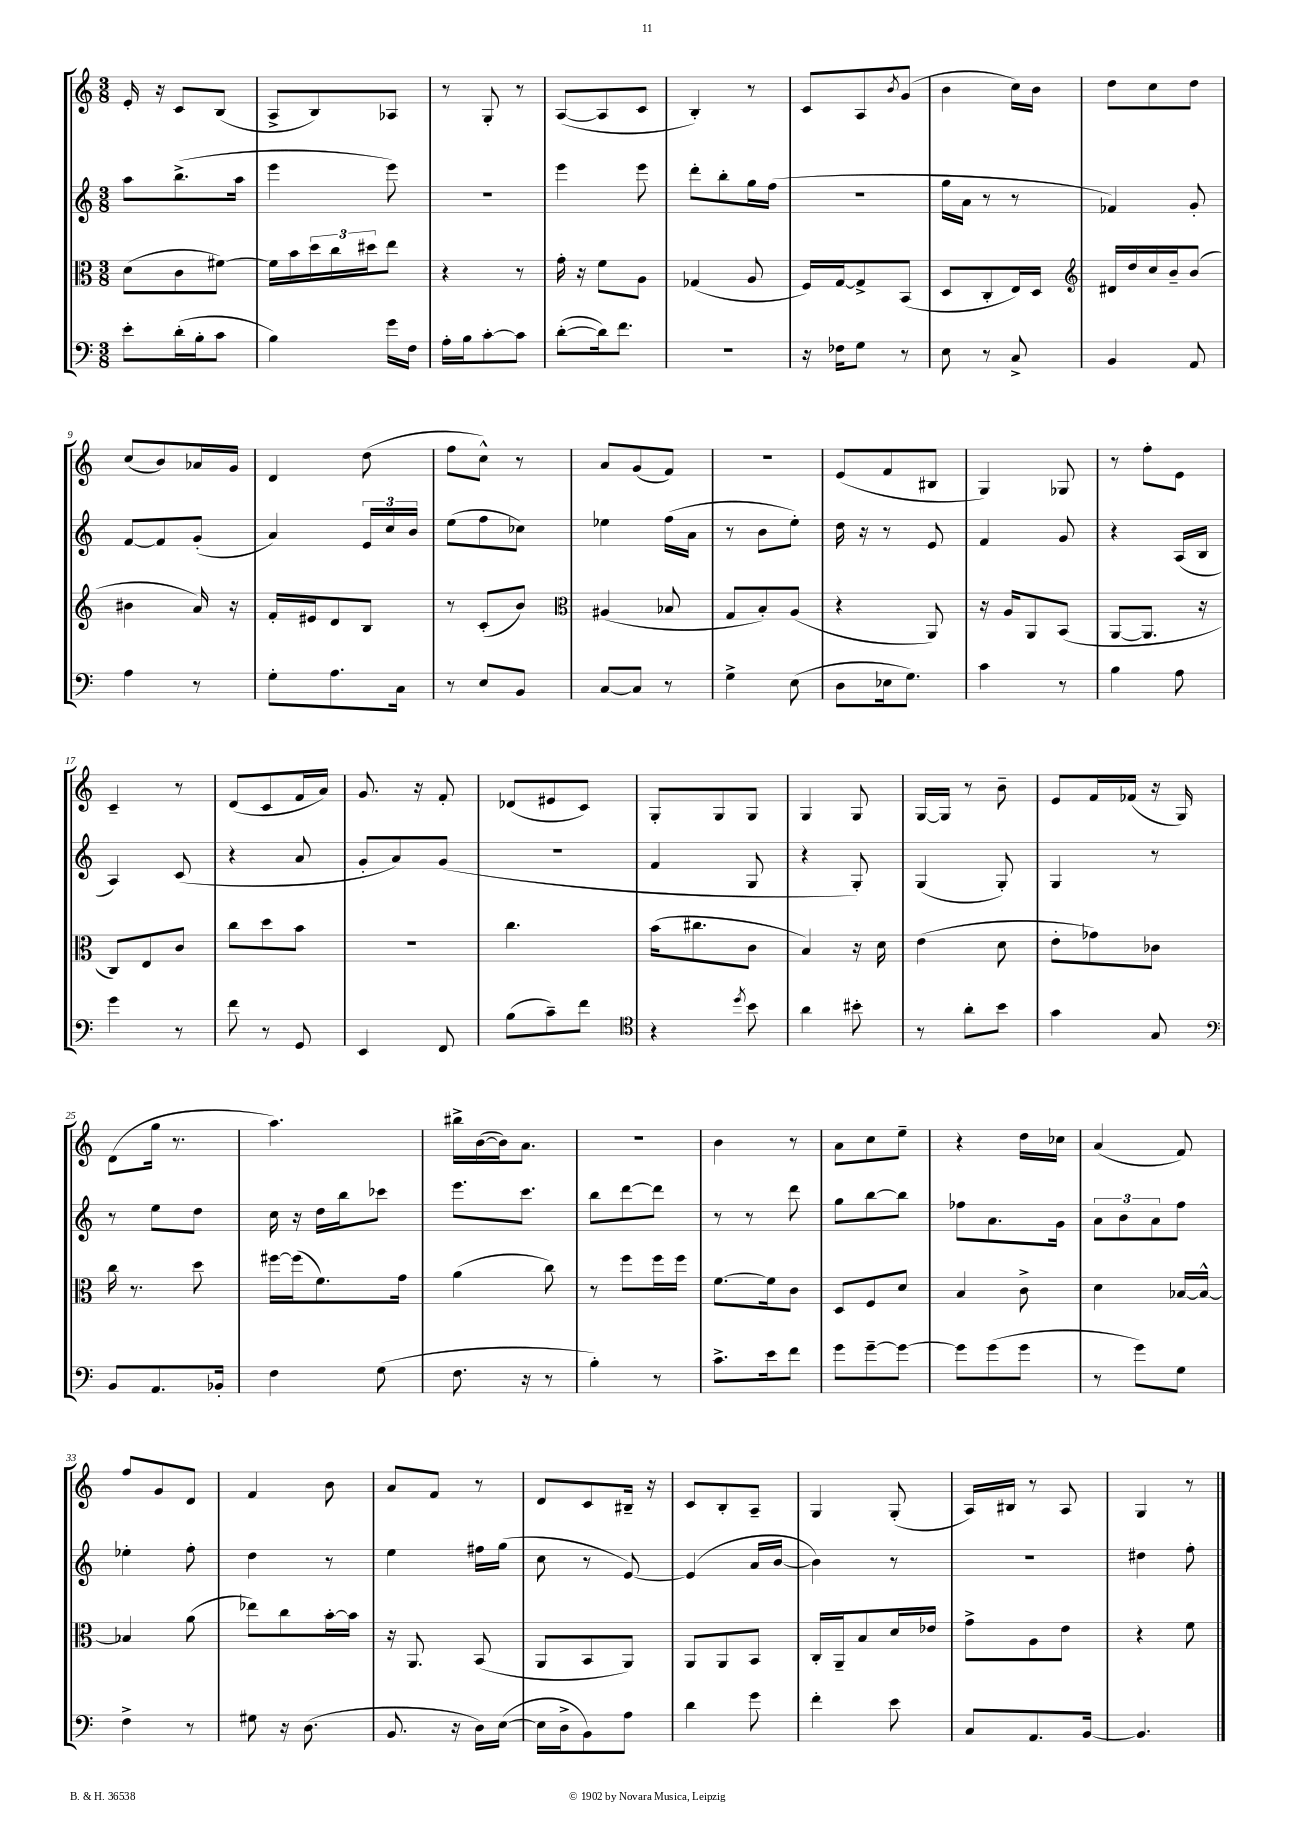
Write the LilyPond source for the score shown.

<<
\new StaffGroup <<
\new Staff = "s0" {
    \clef treble \key c \major \numericTimeSignature \time 3/8
    e'16-. r16 c'8 b8( |
    a8-> b8) aes8 |
    r8 g8-. r8 |
    a8~( a8 c'8 |
    b4-.) r8 |
    c'8 a8 \acciaccatura { b'8 } g'8( |
    b'4 c''16) b'16 |
    d''8 c''8 d''8 |
    c''8( b'8) aes'16 g'16 |
    d'4 d''8( |
    f''8 c''8-^) r8 |
    a'8 g'8( f'8) |
    R4. |
    e'8( f'8 bis8 |
    g4) ges8 |
    r8 f''8-. e'8 |
    c'4-- r8 |
    d'8( c'8 f'16 a'16) |
    g'8. r16 f'8-. |
    des'8( eis'8 c'8) |
    g8-. g8 g8 |
    g4 g8 |
    g16~ g16 r8 b'8-- |
    e'8 f'16 fes'16( r16 g16) |
    d'8( g''16 r8. |
    a''4.) |
    bis''16-> b'16~( b'16) a'8. |
    R4. |
    b'4 r8 |
    a'8 c''8 e''8-- |
    r4 d''16 ces''16 |
    a'4( f'8) |
    f''8 g'8 d'8 |
    f'4 b'8 |
    a'8 f'8 r8 |
    d'8 c'8 bis16-- r16 |
    c'8 b8-. a8-- |
    g4 g8-.( |
    a16) bis16 r8 a8 |
    g4 r8 \bar "|." |
}
\new Staff = "s1" {
    \clef treble \key c \major \numericTimeSignature \time 3/8
    a''8 b''8.->( a''16 |
    e'''4 e'''8) |
    R4. |
    e'''4 e'''8 |
    d'''8-. b''8-. g''16 f''16( |
    R4. |
    g''16 a'16 r8 r8 |
    fes'4) g'8-. |
    f'8~ f'8 g'8-.( |
    a'4) \tuplet 3/2 { e'16 c''16 b'16 } |
    e''8( f''8 ces''8) |
    ees''4 f''16( a'16 |
    r8 b'8 e''8-.) |
    d''16 r16 r8 e'8 |
    f'4 g'8 |
    r4 a16( b16 |
    a4) c'8( |
    r4 a'8 |
    g'8-. a'8) g'8( |
    R4. |
    f'4 g8 |
    r4 g8-.) |
    g4( g8-.) |
    g4 r8 |
    r8 e''8 d''8 |
    c''16 r16 d''16 b''16 ces'''8 |
    e'''8. c'''8. |
    b''8 d'''8~ d'''8 |
    r8 r8 d'''8 |
    g''8 b''8~ b''8 |
    fes''8 a'8. g'16 |
    \tuplet 3/2 { a'8 b'8 a'8 } f''8 |
    ees''4-. f''8-. |
    d''4 r8 |
    e''4 fis''16 g''16( |
    c''8 r8 e'8~) |
    e'4( a'16 b'16~ |
    b'4) r8 |
    R4. |
    dis''4 f''8-. \bar "|." |
}
\new Staff = "s2" {
    \clef alto \key c \major \numericTimeSignature \time 3/8
    d'8( c'8 fis'8~) |
    fis'16 b'16 \tuplet 3/2 { d''16 c''16 dis''16 } e''8 |
    r4 r8 |
    g'16-. r16 f'8 a8 |
    ges4( a8 |
    f16) g16~ g8-> b,8( |
    d8 c8-. e16) d16 |
    \clef treble dis'16 d''16 c''16 b'16-- b'8( |
    bis'4 a'16) r16 |
    f'16-. eis'16 d'8 b8 |
    r8 c'8-.( b'8) |
    \clef alto ais4( bes8 |
    g8 b8-.) a8( |
    r4 a,8) |
    r16 a16 a,8 b,8( |
    a,8~ a,8. r16 |
    c8) e8 c'8 |
    c''8 d''8 b'8 |
    R4. |
    c''4. |
    b'16( cis''8. c'8 |
    b4) r16 d'16 |
    e'4( d'8 |
    e'8-. ges'8) ces'8 |
    c''16 r8. d''8 |
    fis''16~ fis''16( f'8.) g'16 |
    a'4( c''8) |
    r8 f''8 f''16 f''16 |
    f'8.~ f'16 c'8 |
    d8 f8 d'8 |
    b4 c'8-> |
    d'4 bes16~ bes16~-^ |
    bes4 a'8( |
    ees''8) c''8 b'16~-. b'16 |
    r16 a,8. b,8( |
    a,8 b,8 a,8) |
    a,8 a,8 b,8 |
    c16-. a,16-- b8 d'16 ees'16 |
    g'8-> a8 e'8 |
    r4 f'8 \bar "|." |
}
\new Staff = "s3" {
    \clef bass \key c \major \numericTimeSignature \time 3/8
    e'8-. d'16-.( b16-. c'8 |
    b4) g'16 f16 |
    a16-. b16 c'8~-. c'8 |
    d'8~-.( d'16) f'8. |
    R4. |
    r16 fes16 g8 r8 |
    e8 r8 c8-> |
    b,4 a,8 |
    a4 r8 |
    g8-. a8. c16 |
    r8 e8 b,8 |
    c8~ c8 r8 |
    g4-> e8( |
    d8 ees16 g8.) |
    c'4 r8 |
    b4 a8 |
    g'4 r8 |
    f'8 r8 g,8 |
    e,4 f,8 |
    b8( c'8--) f'8 |
    \clef tenor r4 \acciaccatura { d''8 } b'8 |
    a'4 bis'8-. |
    r8 a'8-. b'8 |
    g'4 g8 |
    \clef bass b,8 a,8. bes,16-. |
    f4 g8( |
    f8. r16 r8 |
    b4-.) r8 |
    c'8.-> e'16 f'8 |
    g'8 g'8~-- g'8~ |
    g'8 g'8( g'8 |
    r8 g'8) g8 |
    f4-> r8 |
    gis8 r16 d8.( |
    b,8. r16 d16) e16~( |
    e16 d16-> b,8) a8 |
    d'4 g'8 |
    f'4-. e'8 |
    c8 a,8. b,16~ |
    b,4. \bar "|." |
}
>>
>>
